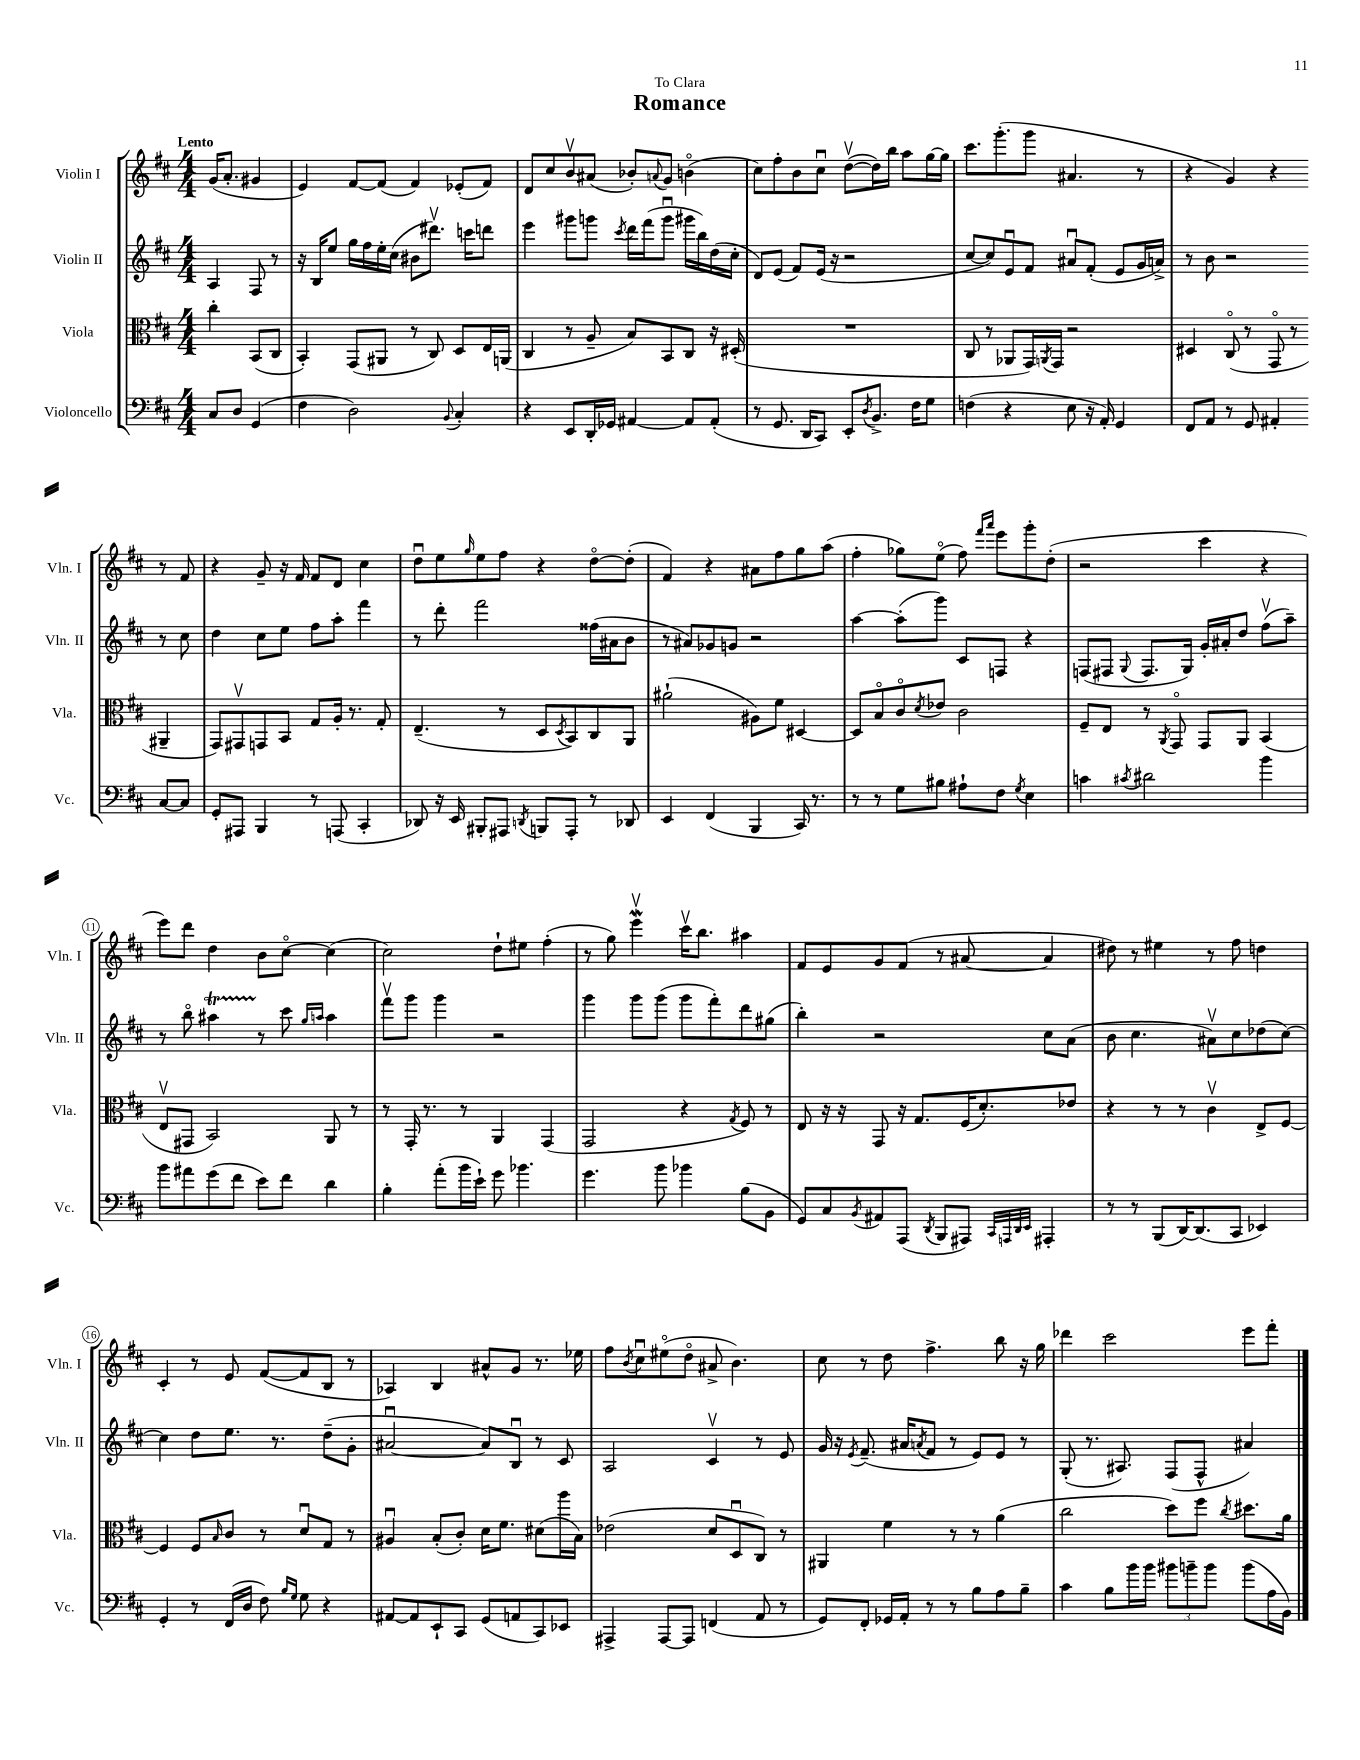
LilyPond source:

\header { title = "Romance" dedication = "To Clara" }
<<
\new StaffGroup <<
\new Staff = "s0" \with { instrumentName = "Violin I" shortInstrumentName = "Vln. I" } {
    \clef treble \key d \major \numericTimeSignature \time 4/4 \partial 2 \tempo "Lento"
    g'16( a'8.-. gis'4 |
    e'4) fis'8~ fis'8( fis'4) ees'8-.( fis'8) |
    d'8 cis''8 b'8\upbow ais'8( bes'8-.) \appoggiatura { a'8 } g'8 b'4\flageolet( |
    cis''8) fis''8-. b'8 cis''8\downbow d''8~\upbow( d''16) b''16 a''8 g''16~ g''16 |
    cis'''8. g'''8.-.( g'''8 ais'4. r8 |
    r4 g'4) r4 r8 fis'8 |
    r4 g'8-- r16 fis'16 fis'8 d'8 cis''4 |
    d''8\downbow e''8 \grace { g''16 } e''8 fis''8 r4 d''8~\flageolet d''8-.( |
    fis'4) r4 ais'8 fis''8 g''8 a''8( |
    fis''4-. ges''8) e''8\flageolet( fis''8) \grace { fis'''16 a'''16 } e'''8 g'''8-. d''8-.( |
    r2 cis'''4 r4 |
    e'''8) d'''8 d''4 b'8 cis''8~\flageolet cis''4( |
    cis''2) d''8-! eis''8 fis''4-.( |
    r8 g''8) e'''4\upbow\mordent cis'''16\upbow b''8. ais''4 |
    fis'8 e'8 g'8 fis'8( r8 ais'8~ ais'4 |
    dis''8) r8 eis''4 r8 fis''8 d''4 |
    cis'4-. r8 e'8 fis'8~( fis'8 b8 r8 |
    aes4) b4 ais'8-^ g'8 r8. ees''16 |
    fis''8 \acciaccatura { b'8 } cis''8\downbow eis''8\flageolet( d''8\flageolet ais'8-> b'4.) |
    cis''8 r8 d''8 fis''4.-> b''8 r16 g''16 |
    des'''4 cis'''2 e'''8 fis'''8-. \bar "|." |
}
\new Staff = "s1" \with { instrumentName = "Violin II" shortInstrumentName = "Vln. II" } {
    \clef treble \key d \major \numericTimeSignature \time 4/4 \partial 2
    a4 fis8 r8 |
    r16 b16 e''8 g''16 fis''16 e''16-. cis''16( bis'8 dis'''8.\upbow) c'''16 d'''8 |
    e'''4 gis'''8 g'''8 \acciaccatura { cis'''8 } d'''16 fis'''16( g'''8\downbow gis'''16 b''16) d''16( cis''16-. |
    d'8) e'8( fis'8) e'16( r16 r2 |
    cis''8~ cis''8) e'8\downbow fis'8 ais'8\downbow fis'8-.( e'8 g'16 a'16->) |
    r8 b'8 r2 r8 cis''8 |
    d''4 cis''8 e''8 fis''8 a''8-. fis'''4 |
    r8 d'''8-. fis'''2 fisis''16( ais'16 b'8 |
    r8 ais'8) ges'8 g'8 r2 |
    a''4~ a''8-.( g'''8) cis'8 f8 r4 |
    f8( fis8 \appoggiatura { g8 } fis8. g16) g'16-. ais'16-. d''8 fis''8\upbow( a''8--) |
    r8 b''8\flageolet ais''4\startTrillSpan r8\stopTrillSpan cis'''8 \grace { g''16 a''16 } a''4 |
    fis'''8\upbow g'''8 g'''4 r2 |
    g'''4 g'''8 g'''8( g'''8 fis'''8-.) d'''8 gis''8( |
    b''4-.) r2 cis''8 a'8( |
    b'8 cis''4. ais'8\upbow) cis''8 des''8( cis''8~) |
    cis''4 d''8 e''8. r8. d''8--( g'8-. |
    ais'2~\downbow ais'8) b8\downbow r8 cis'8 |
    a2 cis'4\upbow r8 e'8 |
    g'16 r16 \acciaccatura { e'8 } fis'8.--( ais'16 \acciaccatura { a'8 } fis'8 r8 e'8) e'8 r8 |
    g8-.( r8. ais8.) fis8( fis8-^ ais'4) \bar "|." |
}
\new Staff = "s2" \with { instrumentName = "Viola" shortInstrumentName = "Vla." } {
    \clef alto \key d \major \numericTimeSignature \time 4/4 \partial 2
    cis''4-. b,8( cis8 |
    b,4-.) g,8( ais,8 r8 cis8) d8 e16 a,16( |
    cis4 r8 a8-- b8) b,8 cis8 r16 dis16-.( |
    R1 |
    cis8 r8 aes,8 g,16) \acciaccatura { a,8 } g,16 r2 |
    dis4 cis8\flageolet( r8 g,8\flageolet r8 ais,4-- |
    g,8) gis,8\upbow g,8 b,8 g8 a16-. r8. g8-. |
    e4.--( r8 d8 \acciaccatura { d8 } b,8) cis8 a,8 |
    ais'2-!( ais8) fis'8 dis4~ |
    dis8 b8\flageolet cis'8\flageolet \acciaccatura { d'8 } ees'8 cis'2 |
    fis8-- e8 r8 \acciaccatura { a,8 } g,8\flageolet g,8 a,8 b,4( |
    e8\upbow gis,8 b,2) a,8 r8 |
    r8 g,16-. r8. r8 a,4 g,4( |
    g,2 r4 \acciaccatura { g8 } fis8) r8 |
    e8 r16 r16 g,8 r16 g8. fis16( d'8.-.) ees'8 |
    r4 r8 r8 cis'4\upbow e8-> fis8~ |
    fis4 fis8 \grace { b16 } cis'8 r8 d'8\downbow g8 r8 |
    ais4\downbow b8-.( cis'8-.) d'16 fis'8. dis'8( a''16 b16) |
    ees'2( d'8 d8\downbow cis8) r8 |
    ais,4 fis'4 r8 r8 a'4( |
    cis''2 d''8) fis''8 \acciaccatura { cis''8 } dis''8. a'16 \bar "|." |
}
\new Staff = "s3" \with { instrumentName = "Violoncello" shortInstrumentName = "Vc." } {
    \clef bass \key d \major \numericTimeSignature \time 4/4 \partial 2
    cis8 d8 g,4( |
    fis4 d2) \appoggiatura { b,8 } cis4-. |
    r4 e,8 d,16-. ges,16 ais,4~ ais,8 ais,8-.( |
    r8 g,8. d,16 cis,8) e,8-. \acciaccatura { d8 } b,8.-> fis16 g8 |
    f4( r4 e8 r16 a,16-.) g,4 |
    fis,8 a,8 r8 g,8 ais,4-. cis8~ cis8 |
    g,8-. ais,,8 b,,4 r8 a,,8( cis,4-. |
    des,8) r16 e,16 bis,,8-. ais,,8 \acciaccatura { d,8 } b,,8 ais,,8-. r8 des,8 |
    e,4 fis,4( b,,4 cis,16) r8. |
    r8 r8 g8 bis8 ais8-! fis8 \acciaccatura { g8 } e4 |
    c'4 \acciaccatura { cis'8 } dis'2 b'4 |
    b'8 ais'8 g'8( fis'8 e'8) fis'8 d'4 |
    b4-. a'8-.( b'16 e'16-!) g'8 bes'4. |
    g'4. b'8 bes'4 b8( b,8 |
    g,8) cis8 \acciaccatura { b,8 } ais,8 a,,8( \acciaccatura { d,8 } b,,8 ais,,8) \grace { cis,32 a,,32 d,32 e,32 } ais,,4-. |
    r8 r8 b,,8( d,16~) d,8.( cis,8 ees,4) |
    g,4-. r8 fis,16( d16 fis8) \grace { b16 g16 } g8 r4 |
    ais,8~ ais,8 e,8-! cis,8 g,8( a,8 cis,8) ees,8 |
    ais,,4-> ais,,8~ ais,,8 f,4( a,8 r8 |
    g,8) fis,8-. ges,16 a,16-. r8 r8 b8 a8 b8-- |
    cis'4 b8 b'16 b'16 \tuplet 3/2 { bis'8 b'8-- b'8 } b'8( a16 b,16) \bar "|." |
}
>>
>>
\layout { \context { \Score \override BarNumber.stencil = #(make-stencil-circler 0.1 0.3 ly:text-interface::print) } }
